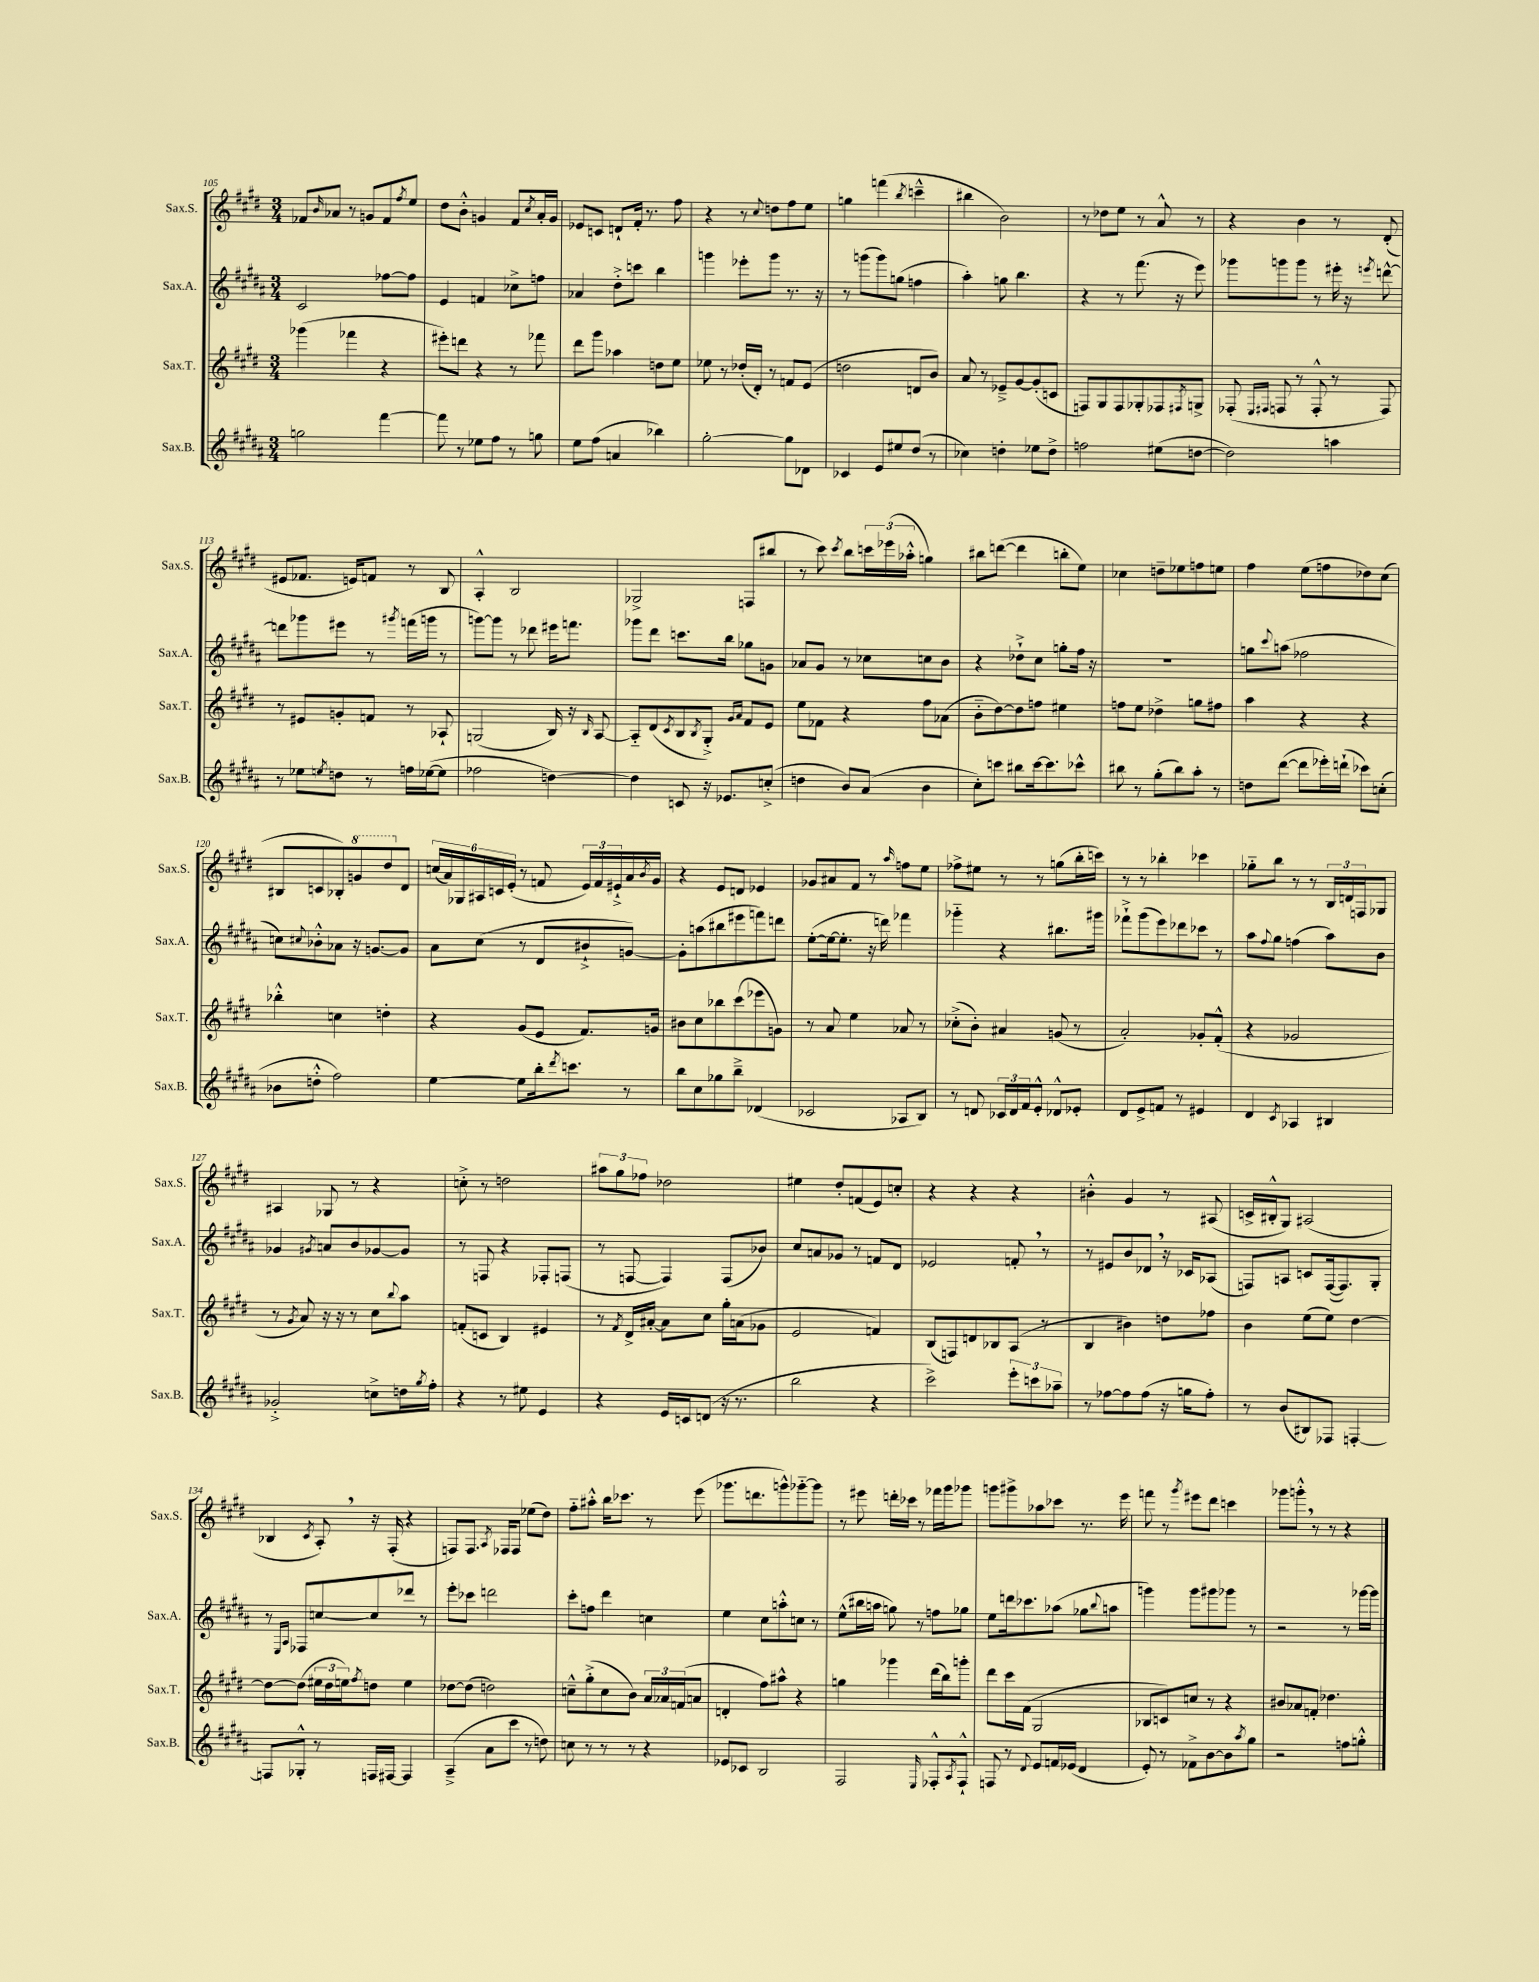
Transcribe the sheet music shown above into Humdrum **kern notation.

**kern	**kern	**kern	**kern
*staff4	*staff3	*staff2	*staff1
*clefG2	*clefG2	*clefG2	*clefG2
*k[f#c#g#d#a#]	*k[f#c#g#d#]	*k[f#c#g#d#a#]	*k[f#c#g#d#]
*M3/4	*M3/4	*M3/4	*M3/4
2gg	(4ggg-	2c#	8f-
.	.	.	16qqb
.	.	.	8a-
.	4fff-	.	8r
.	.	.	8g
[4fff#	4r	[8ff-	8f-
.	.	.	8qff#
.	.	8ff-]	8ee
=	=	=	=
8fff#]	8eee#')	4e	8dd#
8r	8ddd	.	8b'^^
8ee-	4r	4f	4g
8ff#	.	.	.
8r	8r	8cc-^	8f#
.	.	.	8qcc#
8gg	8fff-	8ff	16a'
.	.	.	16g
=	=	=	=
8ee	8ddd#	4a-	8e-
(8ff#	8ggg#	.	8c
4a	4aa-	8dd#'^	8d`
.	.	8ccc	16f#'
.	.	.	8.r
4bb-)	8dd	4bb	.
.	8ee	.	8ff#
=	=	=	=
[2gg#'	8ee-	4ggg	4r
.	8r	.	.
.	(16dd-'	8eee-'	8r
.	16d#')	.	.
.	.	.	8qqcc#
.	8r	8ggg	8dd
8gg#]	8f	8.r	8ff#
8d-	(8e	.	8ee
.	.	16r	.
=	=	=	=
4c-	2dd	8r	4gg
.	.	(8ggg	.
8e	.	8ggg)	(4fff
8ee#	.	(8gg	.
.	.	.	8qbb
(8dd#	8d	4ff	4ccc~^^
8r	8b)	.	.
=	=	=	=
4cc-)	8a	4aa#')	4bb#
.	8r	.	.
4dd'	8e-~^	8gg	2b)
.	[8g#	4.bb	.
8ee-	(8g#']	.	.
8dd^	8c	.	.
=	=	=	=
2ff	8F)	4r	8r
.	8G#	.	8dd-
.	8F	8r	8ee
.	8G-'	(8.fff#	8r
(8ee#	8F-	.	8a^^
.	.	16r	.
.	8qF#	.	.
[8dd	8G^	8eee)	8r
=	=	=	=
2dd])	(8F-'	8ggg-	4r
.	16qqE	.	.
.	16qqF#	.	.
.	8F	8ggg	.
.	8r	8ggg	4b
.	8F'^^	8r	.
4aa	8r	16eee#'	8r
.	.	16r	.
.	.	8qeee	.
.	8F)	[8ddd^^	(8d#'
=	=	=	=
8r	8r	8ddd]	8e#
8ee-	8e#	8ggg-	8.f-
8qee	.	.	.
8dd	8g'	8eee#	.
.	.	.	16e)
8r	8f	8r	8f
.	.	8qggg#	.
16ff	8r	(16fff	8r
([16ee-	.	16ggg	.
8ee-]	8A-`	8r	8B
=	=	=	=
2ff-	(2G	[8ggg)	4A'^^
.	.	8ggg]	.
.	.	8r	2B
.	.	8ddd-	.
[4dd)	16B)	16eee#	.
.	16r	8.fff	.
.	16qqB	.	.
.	[8A	.	.
=	=	=	=
4dd]	8A'~]	8ggg-	2G-^
.	(8d#	8ddd#	.
.	8qc#	.	.
8c	8B	8.ccc	.
.	8qB	.	.
16r	8G#'^)	.	.
8.e-	.	16bb	.
.	16qqg#	.	.
.	16qqa	.	.
.	8f#	8gg-	(8F
(8cc'^	8e	8g	8bb#
=	=	=	=
4dd	8ee	8a-	8r
.	8f-	8g#	8ccc#)
.	.	.	8qccc#
8b)	4r	8r	8bb
(8a#	.	8cc-	24ccc
.	.	.	(24eee-
.	.	.	24aa-'^^
4b	8ff#	8cc	4gg)
.	(8a-	8b	.
=	=	=	=
8cc#')	8b'~	4r	8bb#
8ccc	[8dd#)	.	([8ddd
8bb#	8dd#]	8dd-`^	4ddd]
[16ccc	8ff	8cc#	.
8.ccc]	.	.	.
.	4ee#	8gg'	8bb'
8ccc-^^	.	16ff#	8ee)
.	.	16r	.
=	=	=	=
8bb#	8ff	2.r	4cc-
8r	8ee	.	.
(8gg#'	4dd-^	.	8dd~
8bb#)	.	.	8ee-
8aa#'	8gg	.	8ff
8r	8ff#	.	8ee
=	=	=	=
8dd	4aa	8gg	4ff#
.	.	8qqccc#	.
([8ddd#	.	(8aa	.
8ddd#]	4r	2ff-	(8ee
16eee-')	.	.	8ff
(16ddd`	.	.	.
8ccc-)	4r	.	8dd-)
(8cc'	.	.	(8cc#
=	=	=	=
8b-	4bb-'^^	8cc)	8B#
.	.	8qqcc#	.
8dd'^^	.	8b-'^^	8c
2ff#)	4cc	8a-	8B-')
.	.	16r	8gg
.	.	[8.g	.
.	4dd'	.	8ddd#
.	.	8g]	8d#
=	=	=	=
[4ee	4r	8a#	(24cc
.	.	.	24a)
.	.	.	24G-
.	.	(8cc#	24A#
.	.	.	24c
.	.	.	(24e'
8ee]	(8g#	8r	8r
16bb'	8e	8d#	8f
8qddd#	.	.	.
8.ccc	.	.	.
.	8.f#)	8b#`^	24e)
.	.	.	24f
.	.	.	24e#`^
8r	.	[8g)	16a
.	.	.	8qb
.	16g	.	16g#
=	=	=	=
8bb	8b#	8g']	4r
8cc#	8cc#	(8aa	.
8gg-	8bb-	8bb#	8e
8bb~^	(8ccc#	8eee#	8d
(4d-	8eee-	8fff)	4e-
.	8g)	8ddd	.
=	=	=	=
2c-	8r	([8ee'	8g-
.	8a	16ee_	8a#
.	.	8.ee']	.
.	4ee	.	8f#
.	.	16r	8r
.	.	16ddd)	.
.	.	.	16qqaa
8A-	8a-	4fff-	8ff
8B)	8r	.	8ee
=	=	=	=
8r	(8cc-'^	4ggg-'~	8ff-^
8d	8b')	.	8ee#
24c-	4a#	4r	8r
24d	.	.	.
24f#	.	.	.
8e'^^	.	.	8r
8d-^^	(8g	8.bb#	(8gg
8e-'	8r	.	16bb'
.	.	16ggg#	16ccc)
=	=	=	=
8d#	2a')	8fff-`^	8r
8e^	.	(8ggg#	8r
8f	.	8eee)	4bb-'
8r	.	8ddd-	.
4e#	8g-'	8ccc-	4ccc-
.	(8f#'^^	8r	.
=	=	=	=
4d#	4r	8aa#	8gg-'~
.	.	8qqff#	.
.	.	8gg#	8bb
8qc#	.	.	.
4A-	2g-	(4ff	8r
.	.	.	8r
4B#	.	8aa#)	24B
.	.	.	24d
.	.	.	24F
.	.	8b	8G-
=	=	=	=
2g-'^	8r	4g-	4A#
.	8qg#	.	.
.	8a)	.	.
.	.	8qg#	.
.	16r	8a	8G-
.	16r	.	.
.	8r	8b	8r
8cc^	8cc#	[8g-	4r
.	8qqbb	.	.
16dd	8aa	8g-]	.
8qgg#	.	.	.
16ff#'	.	.	.
=	=	=	=
4r	(8f'	8r	8cc'^
.	8c	8F	8r
8r	4B)	4r	2dd
8ee#	.	.	.
4e	4e#	8F-'	.
.	.	(8F	.
=	=	=	=
4r	8r	8r	12aa#
.	.	.	12gg#
.	8qf#	.	.
.	16d#^	[8F	.
.	.	.	12ff-
.	[16a#'	.	.
16e	8a#]	4F])	2dd-
16c	.	.	.
(8d	8cc#	.	.
16r	16gg#'	(8F	.
8.r	(16a	.	.
.	8g-	8b-)	.
=	=	=	=
2bb	2e	8cc#	4ee#
.	.	8a	.
.	.	8g-	8dd#'
.	.	8r	(8f
4r	4f)	8f	8e)
.	.	8d#	8cc'
=	=	=	=
2ccc#^)	(8B	2e-	4r
.	8F)	.	.
.	8d	.	4r
.	8B-	.	.
12eee'	(8A	8f'	4r
12ccc	.	.	.
.	8r	8r	.
12aa-~	.	.	.
=	=	=	=
8r	4B	8r	4b#'^^
[8ff-	.	8e#	.
8ff-]	4b#)	8b	4g#
(8ff-	.	8d-	.
16r	8dd	16r	8r
16gg	.	16c-	.
8ff-')	8ff-	(8A-	(8A#
=	=	=	=
8r	4b	8F)	16c^
.	.	.	16B#'^^
(8b	.	8A	8G#)
8B#)	(8ee	8c	(2A#
8F-	8ee)	([16F	.
.	.	8.F])	.
[4F'	[4dd#	.	.
.	.	8G#'	.
=	=	=	=
8F]	8dd#_	8r	4B-
.	.	16qqE	.
.	.	16qqA#	.
8G-'^^	(8dd#]	8F-	.
.	.	.	8qc#
8r	24ee#	[8cc	8A')
.	24dd#	.	.
.	24ee)	.	.
.	8qff#	.	.
16F	8dd	8cc]	16r
[16F#	.	.	(16F#'
4F#]	4ee	8ddd-	4r
.	.	8r	.
=	=	=	=
(4A#~^	[8dd-	8eee'	8F)
.	(8dd-]	8ccc-	8.F
8a#	2dd)	2ddd	.
.	.	.	8qA
.	.	.	16F-
8ccc#	.	.	8F-
8r	.	.	(8ee-
8dd)	.	.	8dd#)
=	=	=	=
8cc	8cc~^^	8ccc#'	8ff#'~
8r	(8gg#'^	8ff	8aa#'^^
8r	8cc	4ddd#	16bb
.	.	.	8.ccc-
8r	8b)	.	.
4r	24a	4cc	8r
.	24a-	.	.
.	(24f	.	.
.	8a	.	(8eee
=	=	=	=
8e-	4d'	4ee	8.ggg-
8c-	.	.	.
.	.	.	8.ddd
2B	8ff#)	8cc#	.
.	8aa#^^	8aa'^^	8ggg^^)
.	4r	8cc	[8ggg-'~
.	.	8r	8ggg-]
=	=	=	=
2F#	4gg	(8ee^^	8r
.	.	16bb#	8eee#
.	.	16aa	.
.	4ggg-	8gg)	16ddd'
.	.	.	16ccc-
.	.	8r	8r
16qqE	.	.	.
8F-'^^	(16ddd#	8ff	16fff-
.	16bb)	.	16ggg#
8qA#	.	.	.
8F-`^^	8ggg'	8gg-	8ggg-
=	=	=	=
8F	8ddd#	8ee	8ggg
8r	16ccc#	16ddd	8ggg#^
.	(16f#	8.ccc-	.
8qqd#	.	.	.
8e	2G#	.	8aa-
16f	.	(8aa-	8ccc-
(16e-	.	.	.
4d#	.	8gg-	8.r
.	.	8qqbb	.
.	.	8aa	.
.	.	.	16eee
=	=	=	=
8e')	8B-	4ggg)	8fff
8r	8c)	.	8r
.	.	.	8qggg#
8f-^	8cc	8ggg	8eee#
[8b	8r	8ggg#	8ddd#
8b]	4r	8ggg-	4ccc
8qaa#	.	.	.
8gg#	.	8r	.
=	=	=	=
2r	8b#	2r	8ggg-
.	8a-	.	8ggg'^^
.	8f'	.	8r
.	4.dd-	.	8r
8ff	.	8r	4r
8gg'^^	.	[16ggg-	.
.	.	16ggg-]	.
==	==	==	==
*-	*-	*-	*-
